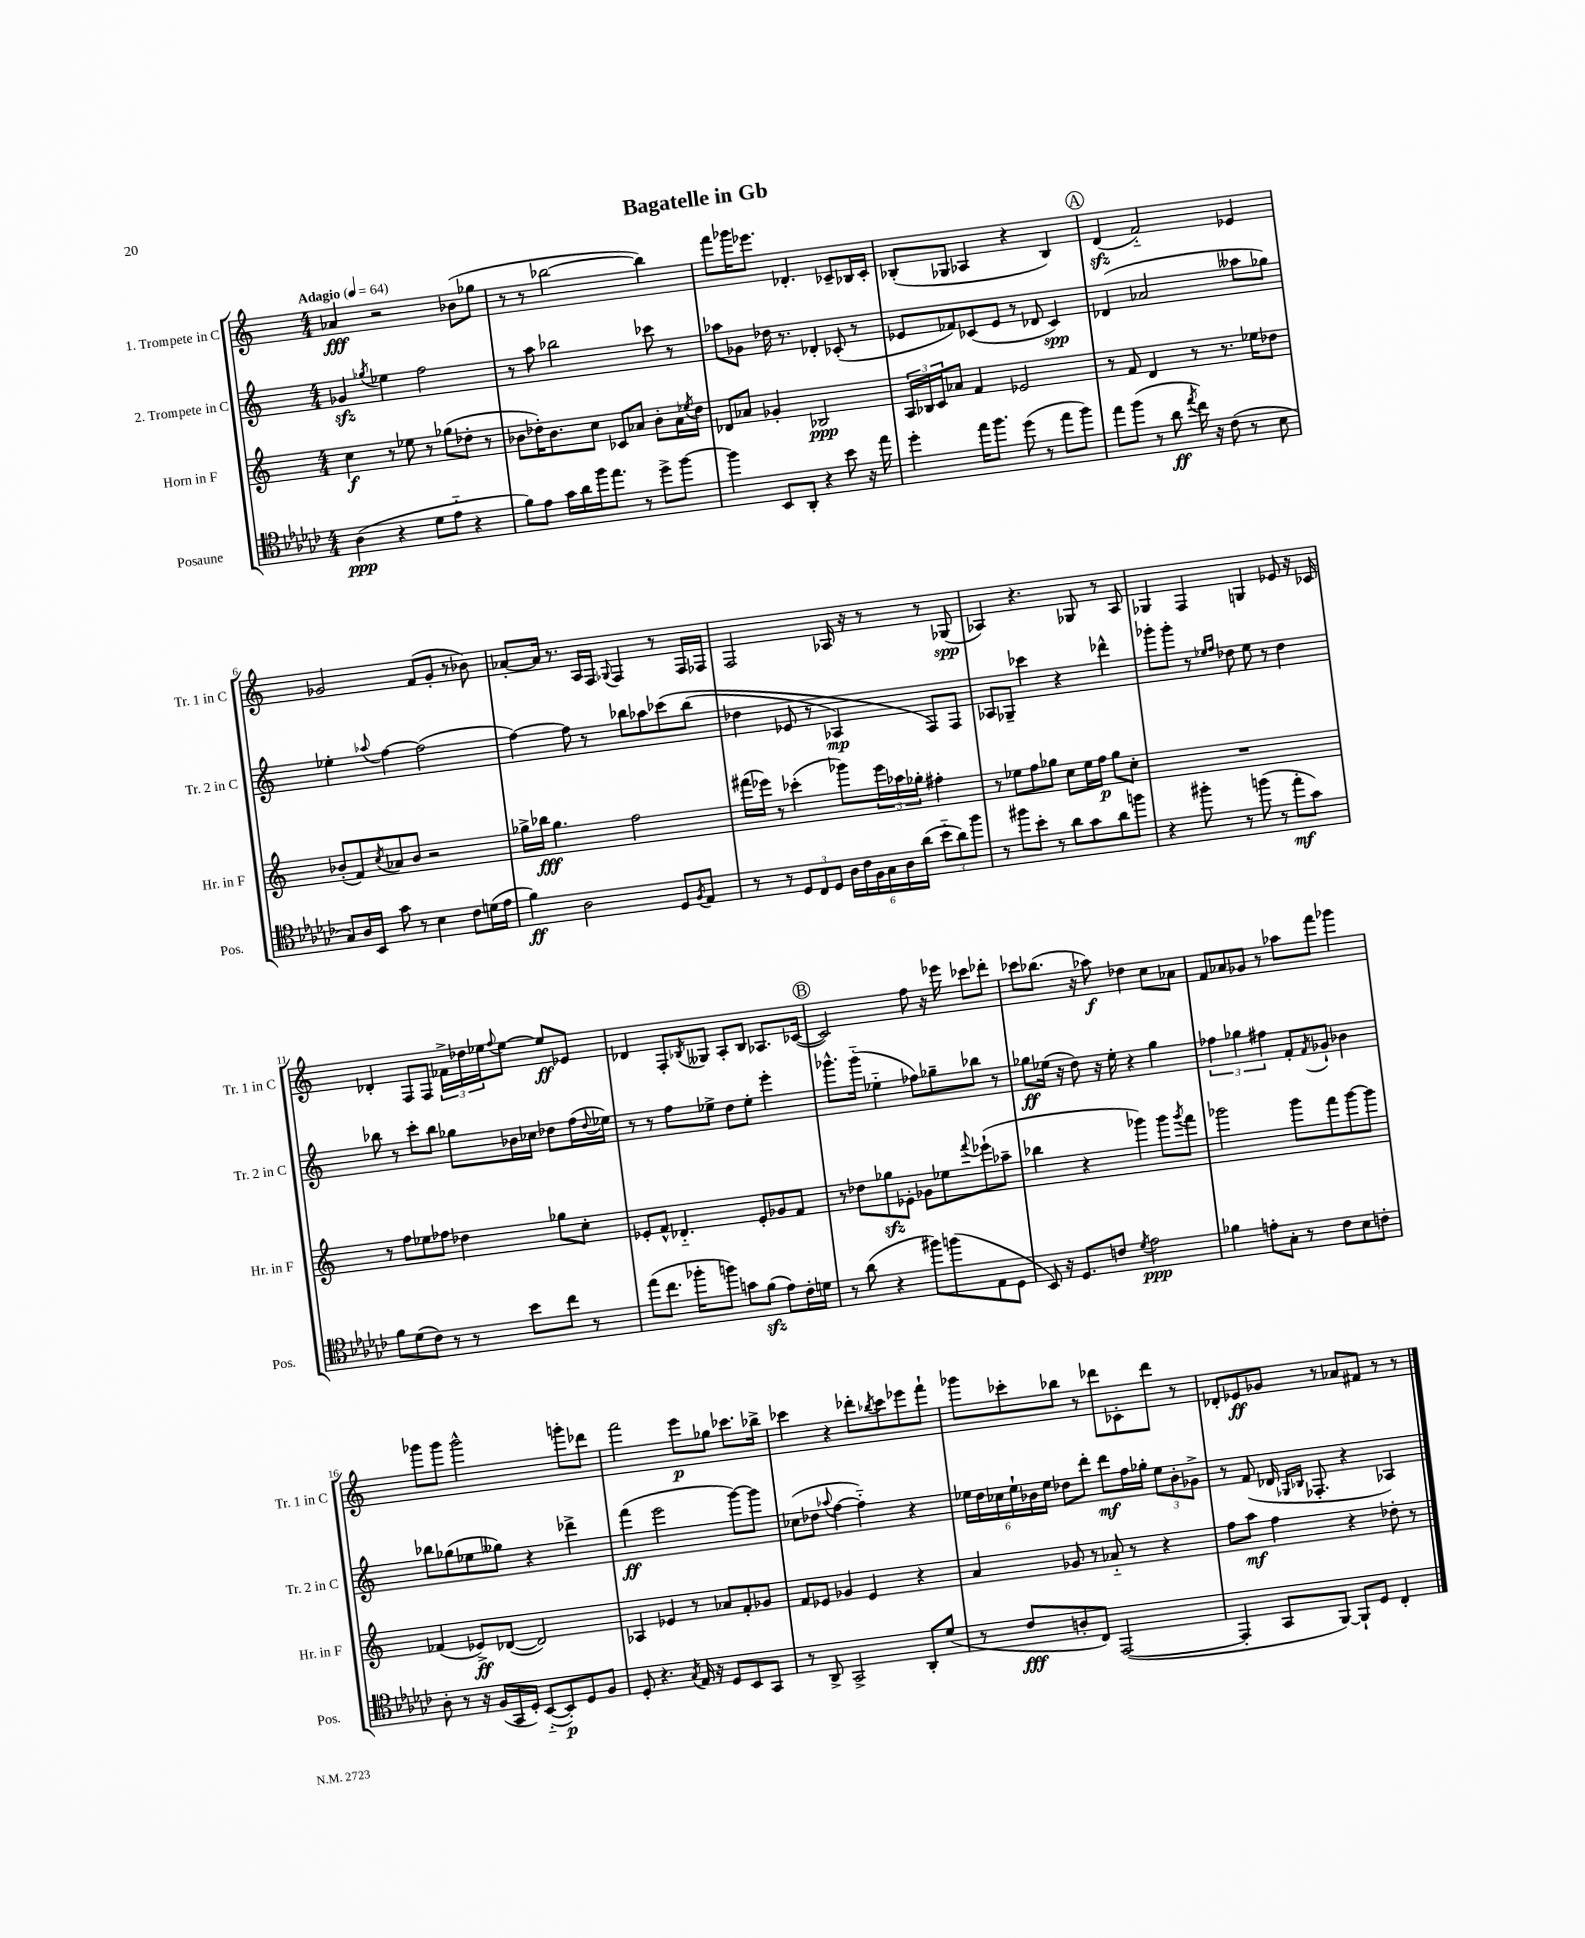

**kern	**kern	**kern	**kern
*staff4	*staff3	*staff2	*staff1
*clefC4	*clefG2	*clefG2	*clefG2
*k[b-e-a-d-g-c-]	*k[]	*k[]	*k[]
*M4/4	*M4/4	*M4/4	*M4/4
*MM64	*MM64	*MM64	*MM64
(4A-	4cc	4g-	4a-
.	.	8qgg-	.
4r	8r	4ee-	2r
.	8ee-	.	.
8d-	8r	2ff	.
8e-'~	(8gg-	.	.
4r	8dd-'	.	(8b-
.	8r	.	8gg-
=	=	=	=
8f)	8b-	8r	8r
8e-	16dd-')	8aa	8r
.	8.b-	.	.
16g-	.	2bb-	[2bb-
16a-	.	.	.
16ff	8cc	.	.
8.ee-	.	.	.
.	8c-	.	.
8r	8a-	.	.
8dd-^	8b-'	8ccc-	4bb-])
[8ff	16a-	8r	.
.	8qee-	.	.
.	16dd-	.	.
=	=	=	=
4ff]	8d-	8aa-	8fff
.	8a-	8g-	16ggg-
.	.	.	8.eee-
8BB-	4g-'	16dd-	.
.	.	8.r	.
8AA-'	.	.	4.d-'
4r	2B-	4d-'	.
8b-	.	(8c-'	8c-~
16r	.	8r	16B-
16ee-	.	.	16c-'
=	=	=	=
4dd-'	24A	8e-	(8B-'
.	24B-	.	.
.	24c	.	.
.	8a-	8f-)	8G-
16ee-	4f	(8c-	4A-
8.ff	.	.	.
.	.	8e-	.
(8dd-	2e-	8r	4r
8r	.	8d-	.
8ee-	.	4c-)	4B-)
8ff)	.	.	.
=	=	=	=
8ee-	8r	(4d-	(4d
(8ff	8f	.	.
8r	4d	2a-	2f'~)
8a-	.	.	.
8qee-	.	.	.
16cc-)	8r	.	.
16r	.	.	.
(8c-	8.r	.	.
8r	.	8aa--	4e-
.	16ee-	.	.
8B-	8dd-	8gg-)	.
=	=	=	=
8G-)	(8b-'	4ee-'	2g-
16A-	8f)	.	.
16BB-	.	.	.
.	8qcc	8qqaa-	.
8g-	8a-	[4ff	.
8r	8b-	.	.
4B-	2r	(2ff]	(8f
.	.	.	8g-'
8c-	.	.	8r
(16d	.	.	8b-)
16e-	.	.	.
=	=	=	=
4f)	16gg-^	[4ff)	[8a-'
.	16bb-	.	.
.	4.gg-	.	16a-]
.	.	.	8.r
2A-	.	8ff]	.
.	.	8r	16A
.	.	.	16F
.	.	.	8qqG-
.	2ff	8bb-	4F
.	.	8aa-	.
8D-	.	&(8ccc-	8r
8qF	.	.	.
8E-	.	(8bb-	16F
.	.	.	16F-
=	=	=	=
8r	(16fff#	4dd-	2F
.	16eee-)	.	.
8r	8r	.	.
12D-	(4ccc-'	8e-	.
12C-	.	.	.
.	.	8r	.
12D-	.	.	.
24A-	8ggg-)	4A-)	16A-
24c-	.	.	.
.	.	.	16r
24F	.	.	.
24G-	24eee-	.	8r
24A-	24aa-	.	.
(24a-	24gg-'	.	.
12b-'~	4ff#'	8F&)	8r
12a-)	.	.	.
.	.	8F	(8G-
12ff	.	.	.
=	=	=	=
8r	8r	8A-	4A-)
8ff#	8ee-	8G-~	.
8b-'	8ff	4ccc-	4.r
8r	8gg-	.	.
8a-	8cc	4r	.
8g-	16ee-	.	8G-
.	16ff	.	.
8a-	8gg-	4ddd-^^	8r
8ff	8cc'	.	8A-
=	=	=	=
4r	1r	8ggg-'	4G-
.	.	8ggg-'	.
8ff#'	.	8r	4F
.	.	16qqee-	.
.	.	16qqff	.
8r	.	8dd-	.
(8ff	.	8ee-	4G
8r	.	8r	.
8ee-'	.	4dd-	8e-
8g-)	.	.	16r
.	.	.	16c-
=	=	=	=
8f	8r	8bb-	4d-'
(8d-	8ff	8r	.
8c-)	8ee-	8ccc'	8F
8r	8ff-	8bb-	8F
8r	4dd-	8gg-	24f-^
.	.	.	24dd-
.	.	.	24ee-
.	.	.	8qqff
8b-	.	16b-	[8ee-
.	.	16cc-	.
8cc-	8gg-	8dd-	8ee-]
8r	8cc'	(16ff	8e-
.	.	8qqdd-	.
.	.	16ee-)	.
=	=	=	=
(8ee-	8e-'	8r	4d-
8.cc-	8f^^	8r	.
.	4.d-'~	8ff	8F'
16ff-'	.	.	.
.	.	.	8qB-
8ff)	.	8ee-^	8G--
8g	.	8dd	8A'
(8f	8e-'	8ee-'	8B-
8e-)	8g-	4eee'	8.A-
16c-'	8f	.	.
16d	.	.	([16c-
=	=	=	=
8r	8r	8.ggg-^^	2c-])
(8a-	8dd-	.	.
.	.	(16ggg-'~	.
4r	8gg-	4ee-'~	.
.	8e-'	.	.
8ff#)	8g-	8ff-)	8ff
(8ff	8ee-	8gg-~	16r
.	.	.	16eee-
.	8qqfff	.	.
8E-	(8eee-`	8bb-	8ccc-
8D-	8aa-~	8r	8ddd-'
=	=	=	=
8BB-)	4bb-	8gg-	8ccc-
16r	.	(16ee-	(8.bb-
8.D-	.	16r	.
.	4r	8dd)	.
.	.	.	16r
8c	.	16r	8aa-)
.	.	16ee-'	.
8qd-	.	.	.
2e-	4ggg-)	4r	4dd-
.	8ggg-	4gg-	8cc
.	8qggg-	.	.
.	8fff	.	8a-
=	=	=	=
4f-	2ggg-	6ff-	8f
.	.	.	8a-
.	.	6gg-	.
8e'	.	.	8g-
.	.	6ff#	.
8G-'	.	.	8r
8r	8ggg-	8f'	8aa-
.	.	8qf	.
8c-	8fff	8g-`	8fff
8B-	[8ggg-	4b-	4ggg-
8c'	8ggg-]	.	.
=	=	=	=
8A-'	(4f-	8bb-	8ggg-
8r	.	(8gg-	8ggg-
16r	8e-^)	8ee-	2ggg-^^
(16F	.	.	.
16GG-	([8d-	8gg--)	.
16D-')	.	.	.
([8BB-'~	2d-])	4r	.
8BB-'])	.	.	.
8D-	.	4ddd-^	8ggg'
8F	.	.	8ddd-
=	=	=	=
8D-'	4A-	(4fff	2fff
4.r	.	.	.
.	4e-	2eee	.
8qG-	.	.	.
16E-	8r	.	8eee
16r	.	.	.
8D-	8a-	.	8gg-
8BB-	8f'	[8ggg)	8.ccc-
8GG-	8g-	8ggg]	.
.	.	.	16bb-^
=	=	=	=
8r	8f	(8cc-	4ccc-
8AA-^	8e-	8dd-	.
.	.	8qqaa-	.
2GG-^	4g-	[4ff	4r
.	4e-	4ff'~])	8ddd-'
.	.	.	8qbb-
.	.	.	8ccc-
8AA-'	4r	4r	8eee-
(8d-	.	.	8fff`
=	=	=	=
8r	4a	24ee-	8ggg-
.	.	24dd	.
.	.	24cc-	.
8c-	.	24ee-`	8ccc-'
.	.	24b-	.
.	.	24ee-	.
8A'	8g-	8dd-	8bb-
8C-)	8r	8ddd'	8r
([2EE-	8a-'~	8ddd	8ddd-
.	8r	16ff	8c-'
.	.	16gg-'	.
.	4r	12ee-	8ddd-
.	.	12b-'	.
.	.	.	8r
.	.	12g-^	.
=	=	=	=
4EE-']	8ff	8r	8d-'
.	8aa	(8f	8e-
8GG-	4ff	16d-	8g-
.	.	16qqG-	.
.	.	16qqB-	.
.	.	8.F-'	.
[8FF)	.	.	8r
8FF`]	4r	4r	8a-
8D-	.	.	8f#
4C-'	8dd-'	4A-)	8r
.	8r	.	8r
==	==	==	==
*-	*-	*-	*-
